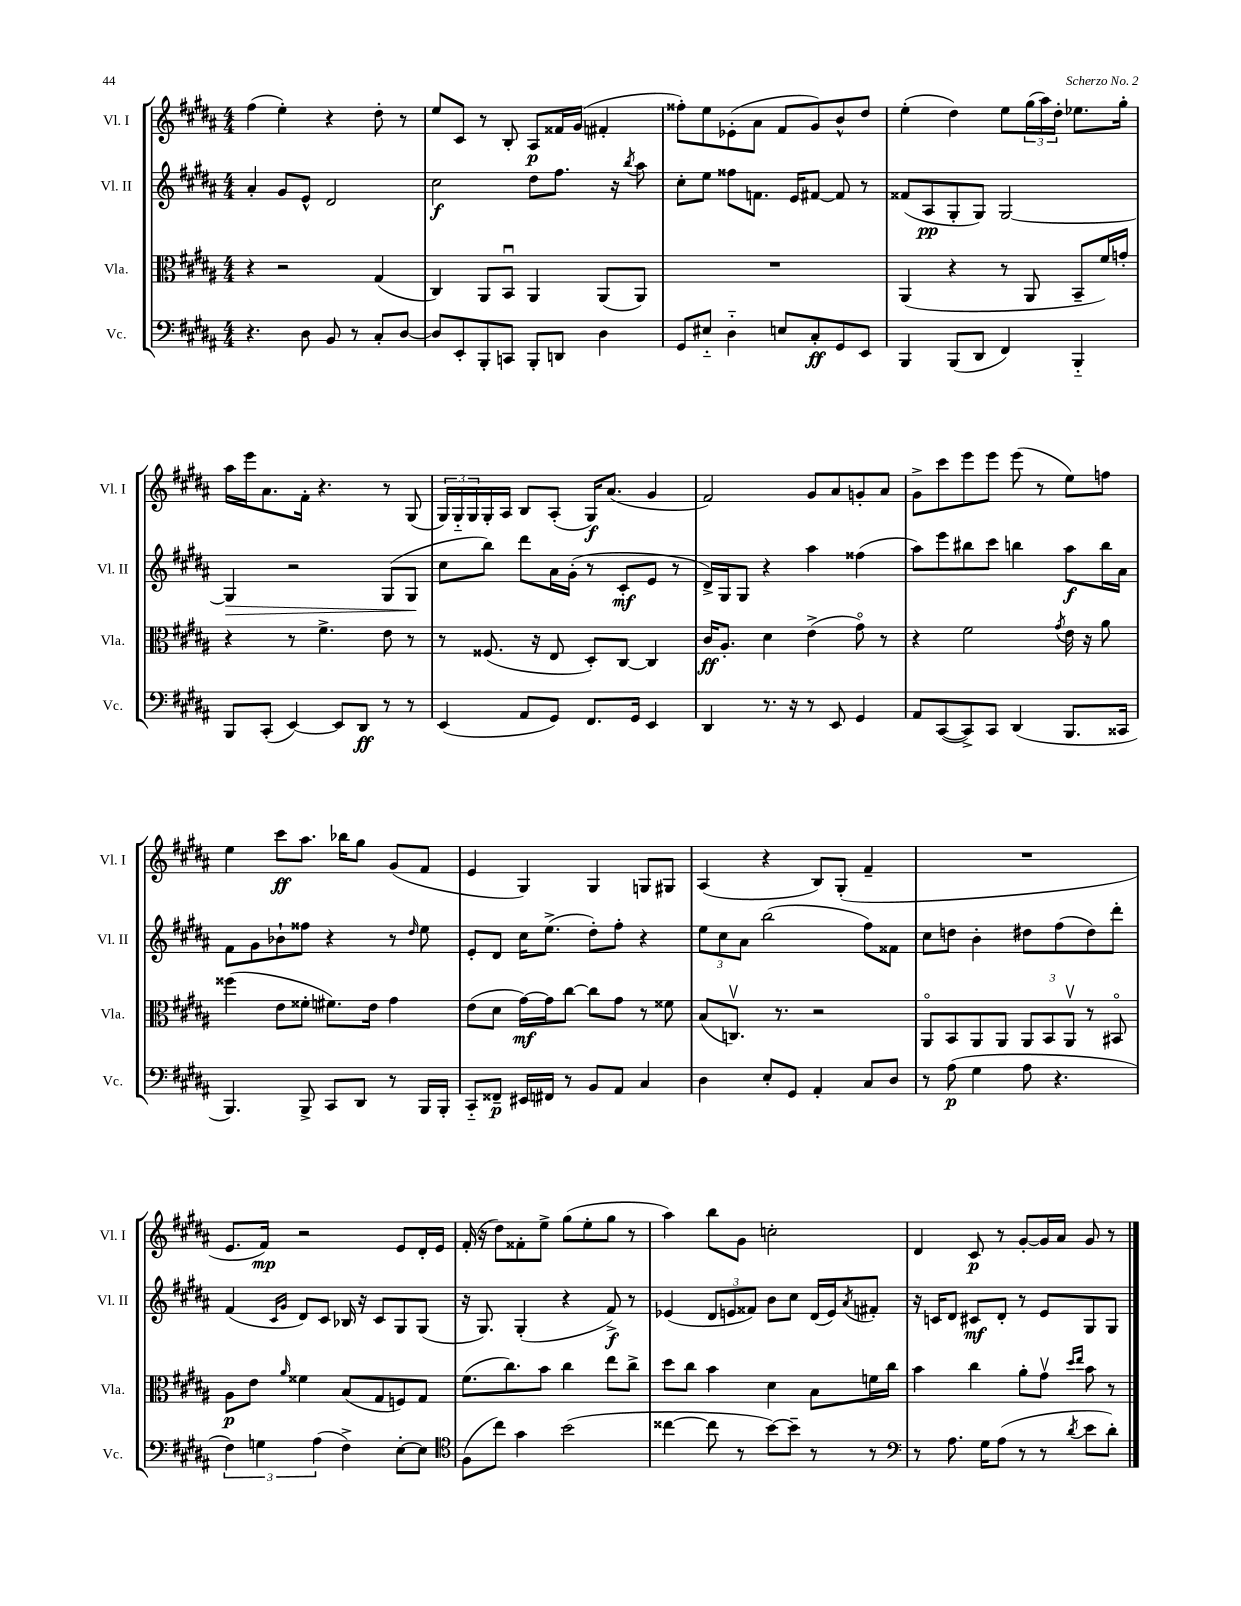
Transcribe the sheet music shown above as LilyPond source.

<<
\new StaffGroup <<
\new Staff = "s0" \with { instrumentName = "Vl. I" shortInstrumentName = "Vl. I" } {
    \clef treble \key b \major \numericTimeSignature \time 4/4
    fis''4( e''4-.) r4 dis''8-. r8 |
    e''8 cis'8 r8 b8-. ais8\p fisis'16 gis'16( fis'4-. |
    fisis''8-.) e''8 ees'8-.( ais'8 fis'8 gis'8) b'8-^ dis''8 |
    e''4-.( dis''4) e''8 \tuplet 3/2 { gis''16( ais''16) dis''16-. } ees''8. gis''16-. |
    ais''16 e'''16 ais'8. fis'16-. r4. r8 gis8( |
    \tuplet 3/2 { gis16) gis16-_ gis16 } gis16-. ais16 b8 ais8-.( gis16\f) ais'8.( gis'4 |
    fis'2) gis'8 ais'8 g'8-. ais'8 |
    gis'8-> cis'''8 e'''8 e'''8 e'''8( r8 e''8) f''8 |
    e''4 cis'''8\ff ais''8. bes''16 gis''8 gis'8( fis'8 |
    e'4 gis4) gis4 g8 gis8 |
    ais4( r4 b8) gis8-.( fis'4-- |
    R1 |
    e'8. fis'16\mp) r2 e'8 dis'16-. e'16 |
    fis'16-.( r16 dis''8) fisis'8-. e''8-> gis''8( e''8-. gis''8 r8 |
    ais''4) b''8 gis'8 c''2-. |
    dis'4 cis'8\p r8 gis'8~-. gis'16 ais'16 gis'8 r8 \bar "|." |
}
\new Staff = "s1" \with { instrumentName = "Vl. II" shortInstrumentName = "Vl. II" } {
    \clef treble \key b \major \numericTimeSignature \time 4/4
    ais'4-. gis'8 e'8-^ dis'2 |
    cis''2\f dis''8 fis''8. r16 \acciaccatura { b''8 } ais''8 |
    cis''8-. e''8 fisis''8 f'8. e'16 fis'8~ fis'8 r8 |
    fisis'8( ais8\pp gis8-. gis8) gis2~ |
    gis4\> r2 gis8( gis8\! |
    cis''8 b''8) dis'''8 ais'16 gis'16-.( r8 cis'8-.\mf e'8 r8 |
    dis'16->) gis16 gis8 r4 ais''4 fisis''4( |
    ais''8) e'''8 bis''8 cis'''8 b''4 ais''8\f b''16 ais'16 |
    fis'8 gis'8 bes'8-! fisis''8 r4 r8 \grace { dis''16 } e''8 |
    e'8-. dis'8 cis''16 e''8.->( dis''8-.) fis''8-. r4 |
    \tuplet 3/2 { e''8 cis''8 ais'8 } b''2( fis''8) fisis'8 |
    cis''8 d''8 b'4-. dis''8 fis''8( dis''8) dis'''8-. |
    fis'4( \grace { cis'16 gis'16 } dis'8) cis'8 bes16 r16 cis'8 gis8 gis8( |
    r16 gis8.) gis4-.( r4 fis'8->\f) r8 |
    ees'4( \tuplet 3/2 { dis'8 e'8 fisis'8) } b'8 cis''8 dis'16( e'16) \acciaccatura { ais'8 } fis'8-. |
    r16 c'16 dis'8 cis'8\mf dis'8-. r8 e'8 gis8 gis8 \bar "|." |
}
\new Staff = "s2" \with { instrumentName = "Vla." shortInstrumentName = "Vla." } {
    \clef alto \key b \major \numericTimeSignature \time 4/4
    r4 r2 gis4( |
    cis4) ais,8 b,8\downbow ais,4 ais,8( ais,8) |
    R1 |
    ais,4( r4 r8 ais,8 b,8-- fis'16) g'16-. |
    r4 r8 fis'4.-> e'8 r8 |
    r8 fisis8.( r16 e8 dis8-.) cis8~ cis4 |
    cis'16\ff ais8.-. dis'4 e'4->( gis'8\flageolet) r8 |
    r4 fis'2 \acciaccatura { gis'8 } e'16 r16 ais'8 |
    fisis''4( e'8 fisis'8-. fis'8.) e'16 gis'4 |
    e'8( dis'8 gis'16~\mf) gis'16 cis''8~ cis''8 gis'8 r8 fisis'8 |
    b8( c8.\upbow) r8. r2 |
    ais,8\flageolet b,8 ais,8 ais,8 \tuplet 3/2 { ais,8 b,8 ais,8\upbow } r8 bis,8\flageolet |
    ais8\p e'8 \grace { ais'16 } fisis'4 b8( gis8 f8) gis8 |
    fis'8.( cis''8.) b'8 cis''4 e''8 cis''8-> |
    dis''8 cis''8 b'4 dis'4 b8 f'16 cis''16 |
    b'4 cis''4 ais'8-. gis'8\upbow \grace { dis''16 e''16 } b'8 r8 \bar "|." |
}
\new Staff = "s3" \with { instrumentName = "Vc." shortInstrumentName = "Vc." } {
    \clef bass \key b \major \numericTimeSignature \time 4/4
    r4. dis8 b,8 r8 cis8-. dis8~ |
    dis8 e,8-. b,,8-. c,8 b,,8-. d,8 dis4 |
    gis,8 eis8-_ dis4-_ e8 cis8-.\ff gis,8 e,8 |
    b,,4 b,,8( dis,8 fis,4) b,,4-_ |
    b,,8 cis,8-.( e,4~) e,8 dis,8\ff r8 r8 |
    e,4( ais,8 gis,8) fis,8. gis,16 e,4 |
    dis,4 r8. r16 r8 e,8 gis,4 |
    ais,8 cis,8~( cis,8->) cis,8 dis,4( b,,8. cisis,16 |
    b,,4.) b,,8-> cis,8 dis,8 r8 b,,16 b,,16-. |
    cis,8-_ fisis,8--\p eis,16 fis,16 r8 b,8 ais,8 cis4 |
    dis4 e8-. gis,8 ais,4-. cis8 dis8 |
    r8 ais8\p( gis4 ais8 r4. |
    \tuplet 3/2 { fis4) g4 ais4( } fis4->) e8~-. e8 |
    \clef tenor fis8( cis''8) gis'4 b'2( |
    cisis''4~ cisis''8 r8 b'8~) b'8-- r8 r8 |
    \clef bass r8 ais8. gis16 ais8( r8 r8 \acciaccatura { dis'8 } e'8 dis'8-.) \bar "|." |
}
>>
>>
\layout { \context { \Score \remove "Bar_number_engraver" } }
